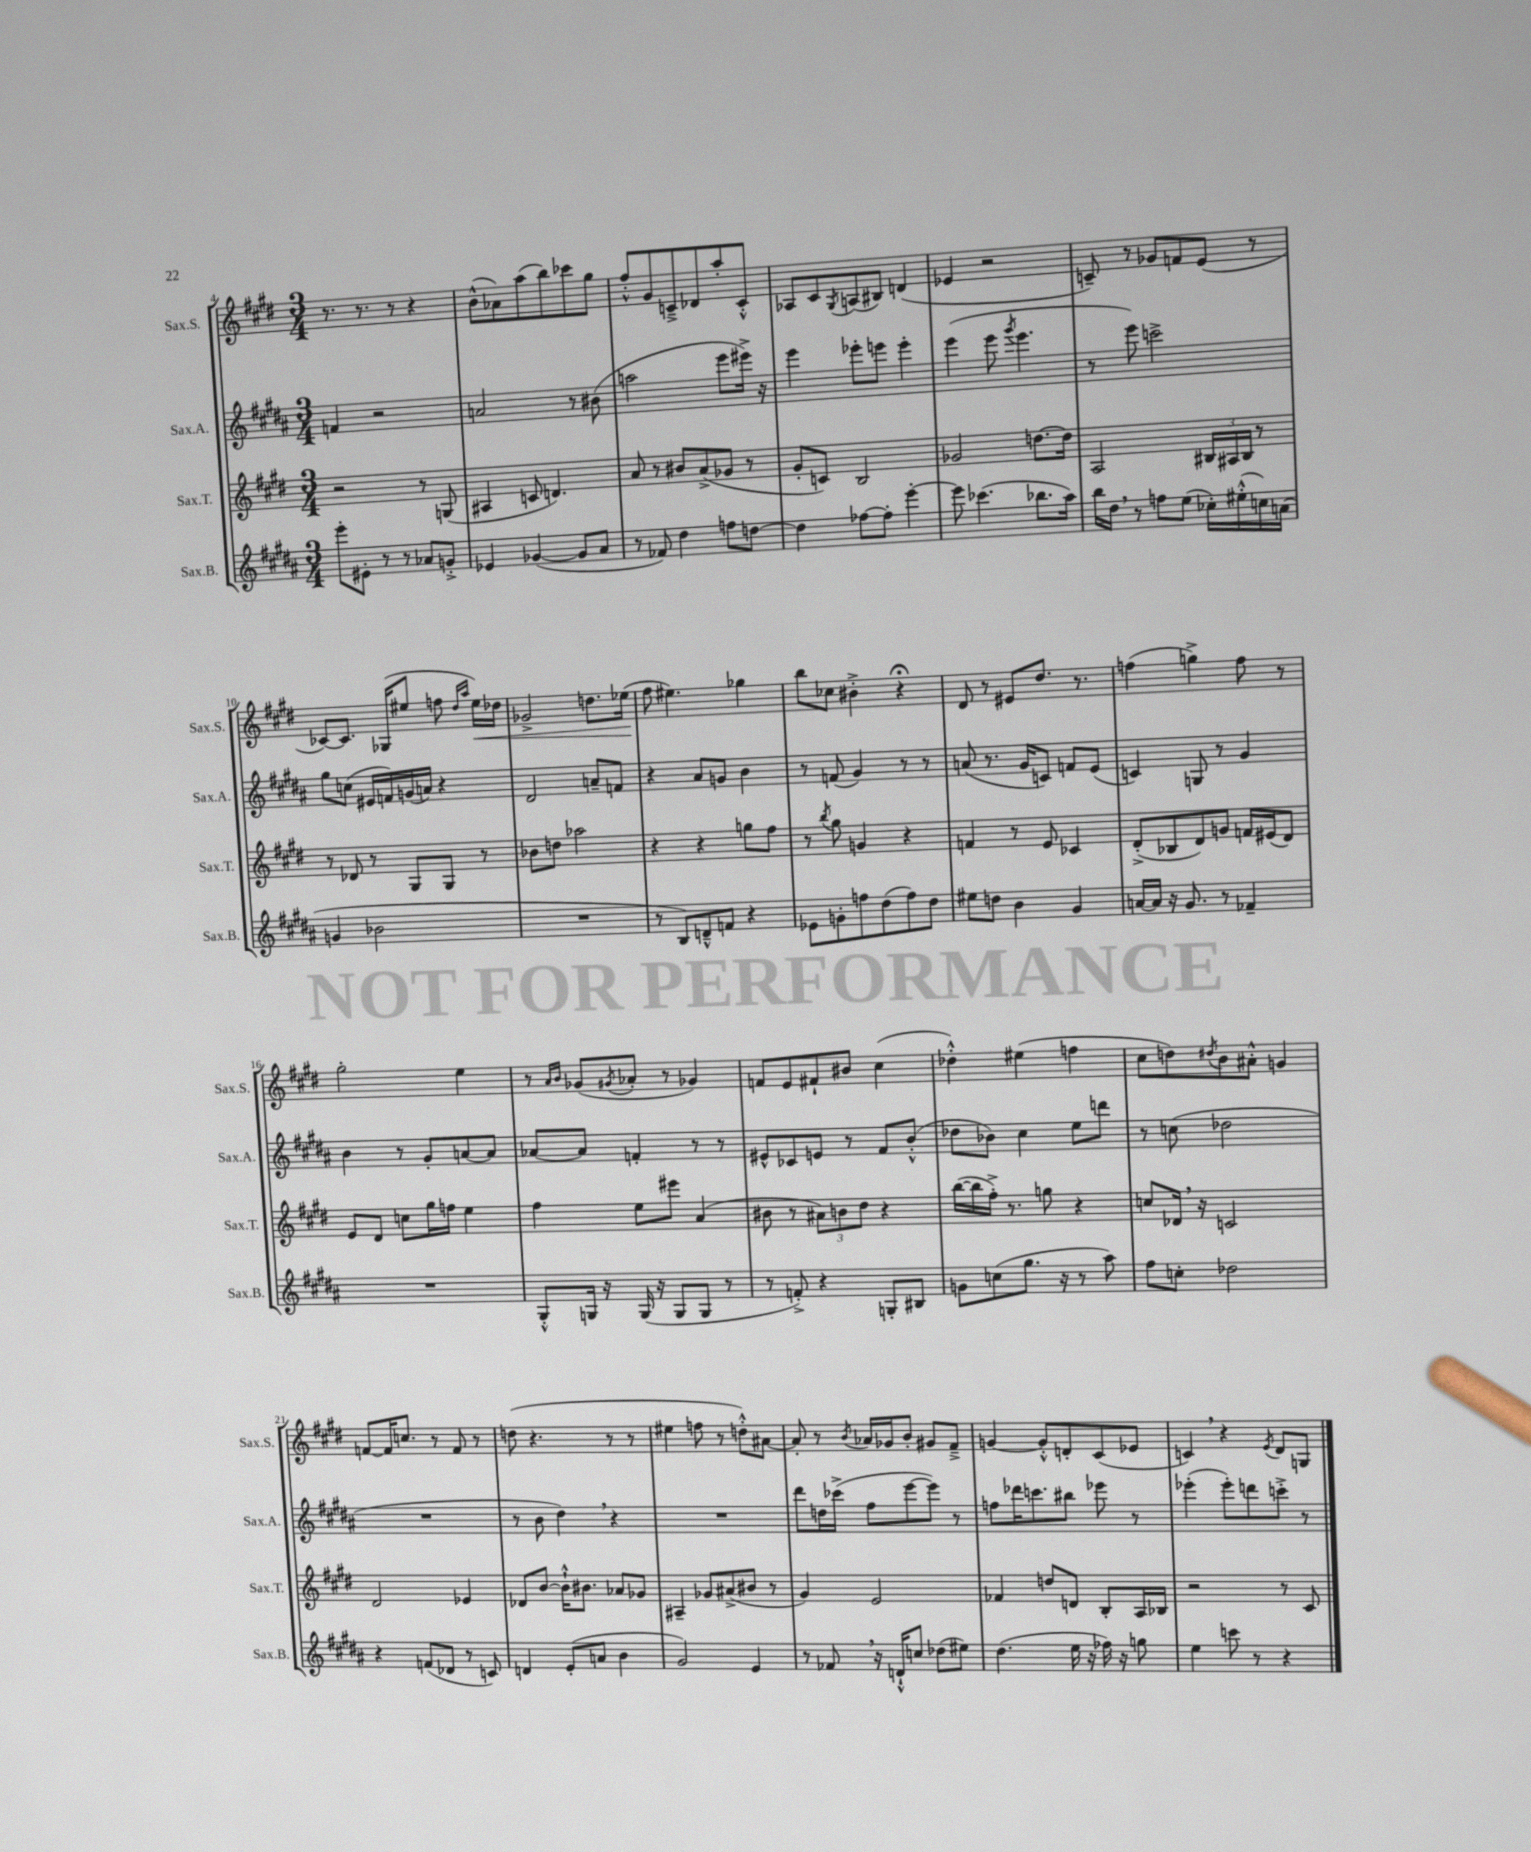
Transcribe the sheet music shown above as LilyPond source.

<<
\new StaffGroup <<
\new Staff = "s0" \with { instrumentName = "Sax.S." shortInstrumentName = "Sax.S." } {
    \clef treble \key e \major \numericTimeSignature \time 3/4
    r8. r8. r8 r4 |
    b'8-^( aes'8) a''8( b''8) ces'''8 gis''8 |
    fis''8-.-^ gis'8 c'8---> des'8 a''8-. c'8-.-^ |
    aes8 cis'8 \acciaccatura { gis8 } a8( bis8) d'4( |
    ees'4 r2 |
    c'8--) r8 ges'8 f'8 e'8( r8 |
    ces'8~) ces'8. ges16( eis''8 f''8 \grace { dis''16 a''16 } eis''16\<) des''16 |
    ges'2-> d''8. ees''16\!( |
    fis''8 eis''4.) ges''4 |
    b''8 ces''8 bis'4-.-> r4\fermata |
    dis'8 r8 eis'8 dis''8. r8. |
    f''4( g''4->) f''8 r8 |
    gis''2-. e''4 |
    r8 \grace { a'16 b'16 } ges'8( \acciaccatura { gis'8 } aes'8-. r8 ges'4) |
    f'8 e'8 fis'8-! bis'8 cis''4( |
    des''4-.-^) eis''4( f''4 |
    cis''8 d''8) \acciaccatura { dis''8 } b'8 ais'8-.-^ g'4 |
    f'8~ f'16 c''8. r8 f'8 r8 |
    d''8( r4. r8 r8 |
    eis''4 f''8 r8 d''8-.-^) ais'8~ |
    ais'8-. r8 \acciaccatura { b'8 } aes'16 ges'16 b'8-. gis'8 fis'8---> |
    g'4~ g'8-.-^ d'8-. cis'8( ees'8 |
    c'4) \breathe r4 \acciaccatura { e'8 } dis'8 g8 \bar "|." |
}
\new Staff = "s1" \with { instrumentName = "Sax.A." shortInstrumentName = "Sax.A." } {
    \clef treble \key b \major \numericTimeSignature \time 3/4
    f'4 r2 |
    a'2 r8 bis'8( |
    a''2 e'''8 eis'''16->) r16 |
    e'''4 ees'''8-. e'''8 e'''4-. |
    e'''4( e'''8 \acciaccatura { gis'''8 } e'''4. |
    r8 e'''8) c'''2-> |
    gis''8 c''8( eis'16 f'16) g'16( a'16) r4 |
    dis'2 a'8-- f'8 |
    r4 ais'8 g'8 b'4 |
    r8 f'8( gis'4) r8 r8 |
    a'8( r8. gis'16 c'8) f'8 e'8( |
    c'4) g8 r8 gis'4 |
    b'4 r8 gis'8-. a'8~ a'8 |
    aes'8~ aes'8 f'4-. r8 r8 |
    eis'8-^ ces'8 e'8 r8 fis'8 b'8-.-^( |
    des''8 bes'8) cis''4 e''8 d'''8 |
    r8 c''8( des''2 |
    R2. |
    r8 b'8 dis''4) \breathe r4 |
    R2. |
    dis'''8 d''16 ces'''16->( fis''8 e'''8~ e'''8) r8 |
    f''8 des'''16 c'''8. bis''8 ees'''8 r8 |
    ees'''4-.( ees'''8-.) d'''8 c'''8-.-> r8 \bar "|." |
}
\new Staff = "s2" \with { instrumentName = "Sax.T." shortInstrumentName = "Sax.T." } {
    \clef treble \key e \major \numericTimeSignature \time 3/4
    r2 r8 g8( |
    ais4 c'8 d'4.) |
    a'8 r8 bis'8 a'8->( ges'8 r8 |
    gis'8-. c'8) b2 |
    ges'2 d''8.~ d''16 |
    a2 \tuplet 3/2 { bis16 ais16 bis16 } r8 |
    r8 des'8 r8 gis8 gis8 r8 |
    bes'8 d''8 aes''2 |
    r4 r4 g''8 fis''8 |
    r8 \acciaccatura { b''8 } gis''8 g'4 r4 |
    f'4 r8 e'8 ces'4 |
    dis'8-.->( bes8 dis'8) g'8 f'16 eis'16( dis'8) |
    e'8 dis'8 c''8 gis''16 f''16 e''4 |
    fis''4 e''8 eis'''8 a'4( |
    bis'8 r8 \tuplet 3/2 { ais'8) b'8 dis''8 } r4 |
    b''16~( b''16 fis''16-.->) r8. g''8 r4 |
    c''8 des'16 \breathe r16 c'2 |
    dis'2 ees'4 |
    des'8 b'8~ b'16-!-^ bis'8. aes'8 ges'8 |
    ais4-- ges'8 ais'8->( bis'8 r8 |
    gis'4) e'2 |
    fes'4 d''8 d'8 b8-. a16 bes16 |
    r2 r8 cis'8 \bar "|." |
}
\new Staff = "s3" \with { instrumentName = "Sax.B." shortInstrumentName = "Sax.B." } {
    \clef treble \key b \major \numericTimeSignature \time 3/4
    e'''8-. eis'8-. r8 r8 aes'8 g'8-.-> |
    ees'4 ges'4~( ges'8 ais'8 |
    r8 fes'8) dis''4 f''8 d''8~ |
    d''4 fes''8~ fes''8-. e'''4~-. |
    e'''8 ces'''4.( bes''8. ais''16) |
    b''16 dis''16 \breathe r8 f''8 e''8( ces''16-.) eis''16-.-^( c''16) a'16( |
    g'4 bes'2 |
    R2. |
    r8 b8) d'8---^ f'8 r4 |
    ees'8 g'8-. f''8 dis''8( f''8) dis''8 |
    eis''8 d''8 b'4 gis'4 |
    a'16~ a'16 r16 gis'8. r8 fes'4-- |
    R2. |
    gis8-.-^ g16 r16 g16( r16 g8 g8 r8 |
    r8 f'8-.->) r4 g8-. bis8 |
    g'8 c''8( gis''8. r16 r8 ais''8) |
    fis''8 c''8-. des''2 |
    r4 f'8( des'8 r8 c'8) |
    d'4 e'8-.( a'8 b'4 |
    gis'2) e'4 |
    r8 fes'8 \breathe r16 d'16-!-^ c''8 des''8( eis''8) |
    dis''4.( e''16 r16 fes''16) r16 g''8 |
    e''4 c'''8 r8 r4 \bar "|." |
}
>>
>>
\layout { \context { \Score currentBarNumber = #4 } }
